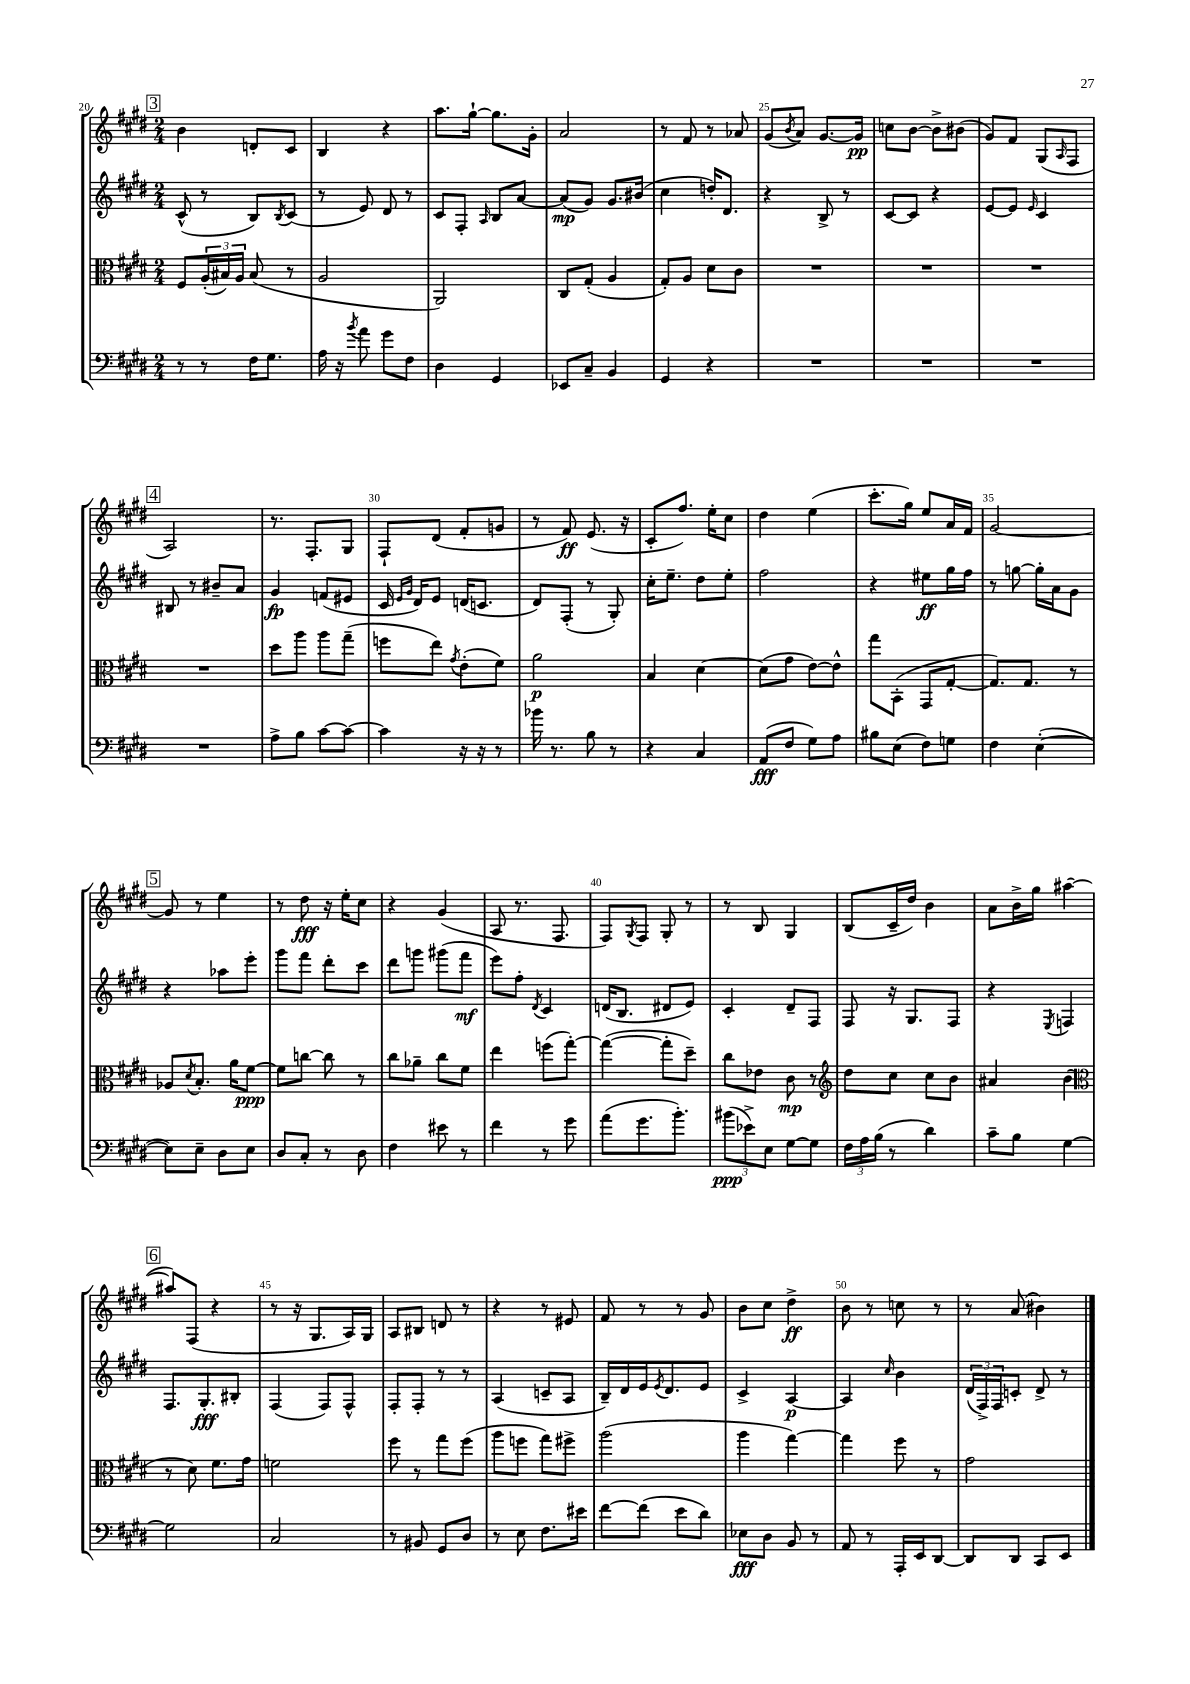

**kern	**kern	**kern	**kern
*staff4	*staff3	*staff2	*staff1
*clefF4	*clefC3	*clefG2	*clefG2
*k[f#c#g#d#]	*k[f#c#g#d#]	*k[f#c#g#d#]	*k[f#c#g#d#]
*M2/4	*M2/4	*M2/4	*M2/4
8r	8F#/L	(8c#^^/	4b\
8r	(24A'/L	8r	.
.	24B#/)	.	.
.	24A/JJ	.	.
16F#\LK	(8B#/	8B/L)	8d'/L
8.G#\J	.	.	.
.	.	8qB/	.
.	8r	(8c#/J	8c#/J
=	=	=	=
16A\	2A/	8r	4B/
16r	.	.	.
8qb/	.	.	.
8a\	.	8e/)	.
8g#\L	.	8d#/	4r
8F#\J	.	8r	.
=	=	=	=
4D#\	2AA/)	8c#/L	8.aa\L
.	.	8F#'/J	.
.	.	.	[16gg#`\Jk
.	.	16qqA/	.
4GG#/	.	8B/L	8.gg#\]L
.	.	[8a/J	.
.	.	.	16g#'\Jk
=	=	=	=
8EE-/L	8C#/L	(8a/]L	2a/
8C#~/J	(8G#'/J	8g#/J)	.
4BB/	4A/	8.g#/L	.
.	.	(16b#/Jk	.
=	=	=	=
4GG#/	8G#'/L)	4cc#\	8r
.	8A/J	.	8f#/
4r	8d#\L	16dd'/LK)	8r
.	.	8.d#/J	.
.	8c#\J	.	8a-/
=	=	=	=
2r	2r	4r	(8g#/L
.	.	.	8qb/
.	.	.	8a/J)
.	.	8B^/	[8.g#/L
.	.	8r	.
.	.	.	16g#/]Jk
=	=	=	=
2r	2r	[8c#/L	8cc\L
.	.	8c#/]J	[8b\J
.	.	4r	8b^\]L
.	.	.	(8b#\J
=	=	=	=
2r	2r	[8e/L	8g#/L)
.	.	8e/]J	8f#/J
.	.	16qqe/	.
.	.	4c#/	(8G#/L
.	.	.	16qqA/
.	.	.	8F#/J
=	=	=	=
2r	2r	8B#/	2A/)
.	.	8r	.
.	.	8b#~/L	.
.	.	8a/J	.
=	=	=	=
8A^\L	8dd#\L	4g#/	8.r
8B\J	8aa\J	.	.
.	.	.	8.F#'/L
[8c#\L	8aa\L	(8f/L	.
8c#\_J	(8gg#~\J	8e#/J	8G#/J
=	=	=	=
4c#\]	8ff\L	16c#/	8F#`/L
.	.	16qqe/LL	.
.	.	16qqg#/JJ	.
.	.	16d#/LK)	.
.	8ee\J)	8e/J	(8d#/J
.	8qg#/	.	.
16r	(8e'\L	(16d/LK	8f#'/L
16r	.	8.c/J	.
8r	8f#\J)	.	8g/J
=	=	=	=
16b-\	2a\	8d#/L)	8r
8.r	.	.	.
.	.	(8F#'/J	8f#/)
8B\	.	8r	(8.e/
8r	.	8G#'/)	.
.	.	.	16r
=	=	=	=
4r	4B/	16cc#'\LK	8c#'/L
.	.	8.ee~\J	.
.	.	.	8.ff#/J)
4C#/	[4d#\	8dd#\L	.
.	.	.	16ee'\LK
.	.	8ee'\J	8cc#\J
=	=	=	=
(8AA/L	(8d#\]L	2ff#\	4dd#\
8F#/J	8g#\J	.	.
8G#\L)	[8e\L)	.	(4ee\
8A\J	8e^^\]J	.	.
=	=	=	=
8B#\L	8gg#\L	4r	8.ccc#'\L
(8E\J	(8BB'\J	.	.
.	.	.	16gg#\Jk)
8F#\L)	8GG#/L	8ee#\L	8ee/L
8G\J	[8G#'/J	16gg#\L	16a/L
.	.	16ff#\JJ	16f#/JJ
=	=	=	=
4F#\	8.G#/]L)	8r	[2g#/
.	.	[8gg\	.
.	8.G#/J	.	.
([4E'\	.	16gg'\]LL	.
.	.	16a\J	.
.	8r	8g#\J	.
=	=	=	=
8E\]L)	8A-/L	4r	8g#/]
.	8qd#/	.	.
8E~\J	8.B'/J	.	8r
8D#\L	.	8aa-\L	4ee\
.	16a\LK	.	.
8E\J	[8f#\J	8eee'\J	.
=	=	=	=
8D#/L	8f#\]L	8ggg#\L	8r
8C#'/J	[8cc\J	8fff#\J	8dd#\
8r	8cc\]	8ddd#'\L	16r
.	.	.	16ee'\LK
8D#\	8r	8ccc#\J	8cc#\J
=	=	=	=
4F#\	8cc#\L	8ddd#\L	4r
.	8a-~\J	8ggg\J	.
8e#\	8cc#\L	(8ggg#\L	(4g#/
8r	8f#\J	8fff#\J	.
=	=	=	=
4f#\	4ee\	8eee\L)	8A/
.	.	8ff#'\J	8.r
.	.	8qd#/	.
8r	(8ff\L	4c#/	.
.	.	.	8.F#/
8g#\	[8gg#'\J)	.	.
=	=	=	=
(8a\L	(4gg#\_	(16d/LK	8F#/L)
.	.	8.B/J	.
.	.	.	8qG#/
8.g#\	.	.	8F#/J
.	8gg#'\]L	8d#/L	8G#'/
8.b'\J)	.	.	.
.	8dd#~\J)	8e/J)	8r
=	=	=	=
(12b#\L	8cc#\L	4c#'/	8r
12e-^\)	.	.	.
.	8e-\J	.	8B/
12E\J	.	.	.
[8G#\L	8c#\	8d#~/L	4G#/
8G#\]J	8r	8F#/J	.
=	=	=	=
*	*clefG2	*	*
24F#\LL	8dd#\L	8F#/	(8B/L
24A\	.	.	.
(24B\JJ	.	.	.
8r	8cc#\J	16r	16c#~/L
.	.	8.G#/L	16dd#/JJ)
4d#\)	8cc#\L	.	4b\
.	8b\J	8F#/J	.
=	=	=	=
8c#~\L	4a#/	4r	8a\L
8B\J	.	.	16b^\L
.	.	.	16gg#\JJ
.	.	8qE/	.
[4G#\	(4b\	4F/	([4aa#\
=	=	=	=
*	*clefC3	*	*
2G#\]	8r	8.F#/L	8aa#/]L)
.	8d#\)	.	(8F#/J
.	.	8.G#'/	.
.	8.f#\L	.	4r
.	.	8B#'/J	.
.	16g#\Jk	.	.
=	=	=	=
2C#/	2f\	(4F#/	8r
.	.	.	16r
.	.	.	8.G#/L
.	.	8F#/L)	.
.	.	8F#^^/J	16A/L)
.	.	.	16G#/JJ
=	=	=	=
8r	8ff#\	8F#'/L	8A/L
8BB#/	8r	8F#'/J	8B#/J
8GG#/L	8gg#\L	8r	8d/
8D#/J	(8ff#\J	8r	8r
=	=	=	=
8r	8aa\L	(4A/	4r
8E\	8ff\J	.	.
8.F#\L	8gg#\L)	8c~/L	8r
.	8ff#^\J	8A/J	8e#/
16e#\Jk	.	.	.
=	=	=	=
[8f#\L	(2aa\	16B~/LL)	8f#/
.	.	16d#/	.
(8f#\]J	.	16e/J	8r
.	.	8qe/	.
.	.	8.d#/	.
8e\L	.	.	8r
8d#\J)	.	8e/J	8g#/
=	=	=	=
8E-\L	4aa\	4c#^/	8b\L
8D#\J	.	.	8cc#\J
8BB/	[4gg#\)	[4A/	4dd#^\
8r	.	.	.
=	=	=	=
8AA/	4gg#\]	4A/]	8b\
8r	.	.	8r
.	.	16qqcc#/	.
16AAA'/LL	8ff#\	4b\	8cc\
16EE/J	.	.	.
[8DD#/J	8r	.	8r
=	=	=	=
8DD#/]L	2g#\	(24d#/LL	8r
.	.	24F#^/)	.
.	.	24F#/J	.
8DD#/J	.	8c'/J	(8a/
8CC#/L	.	8d#^/	4b#\)
8EE/J	.	8r	.
==	==	==	==
*-	*-	*-	*-
